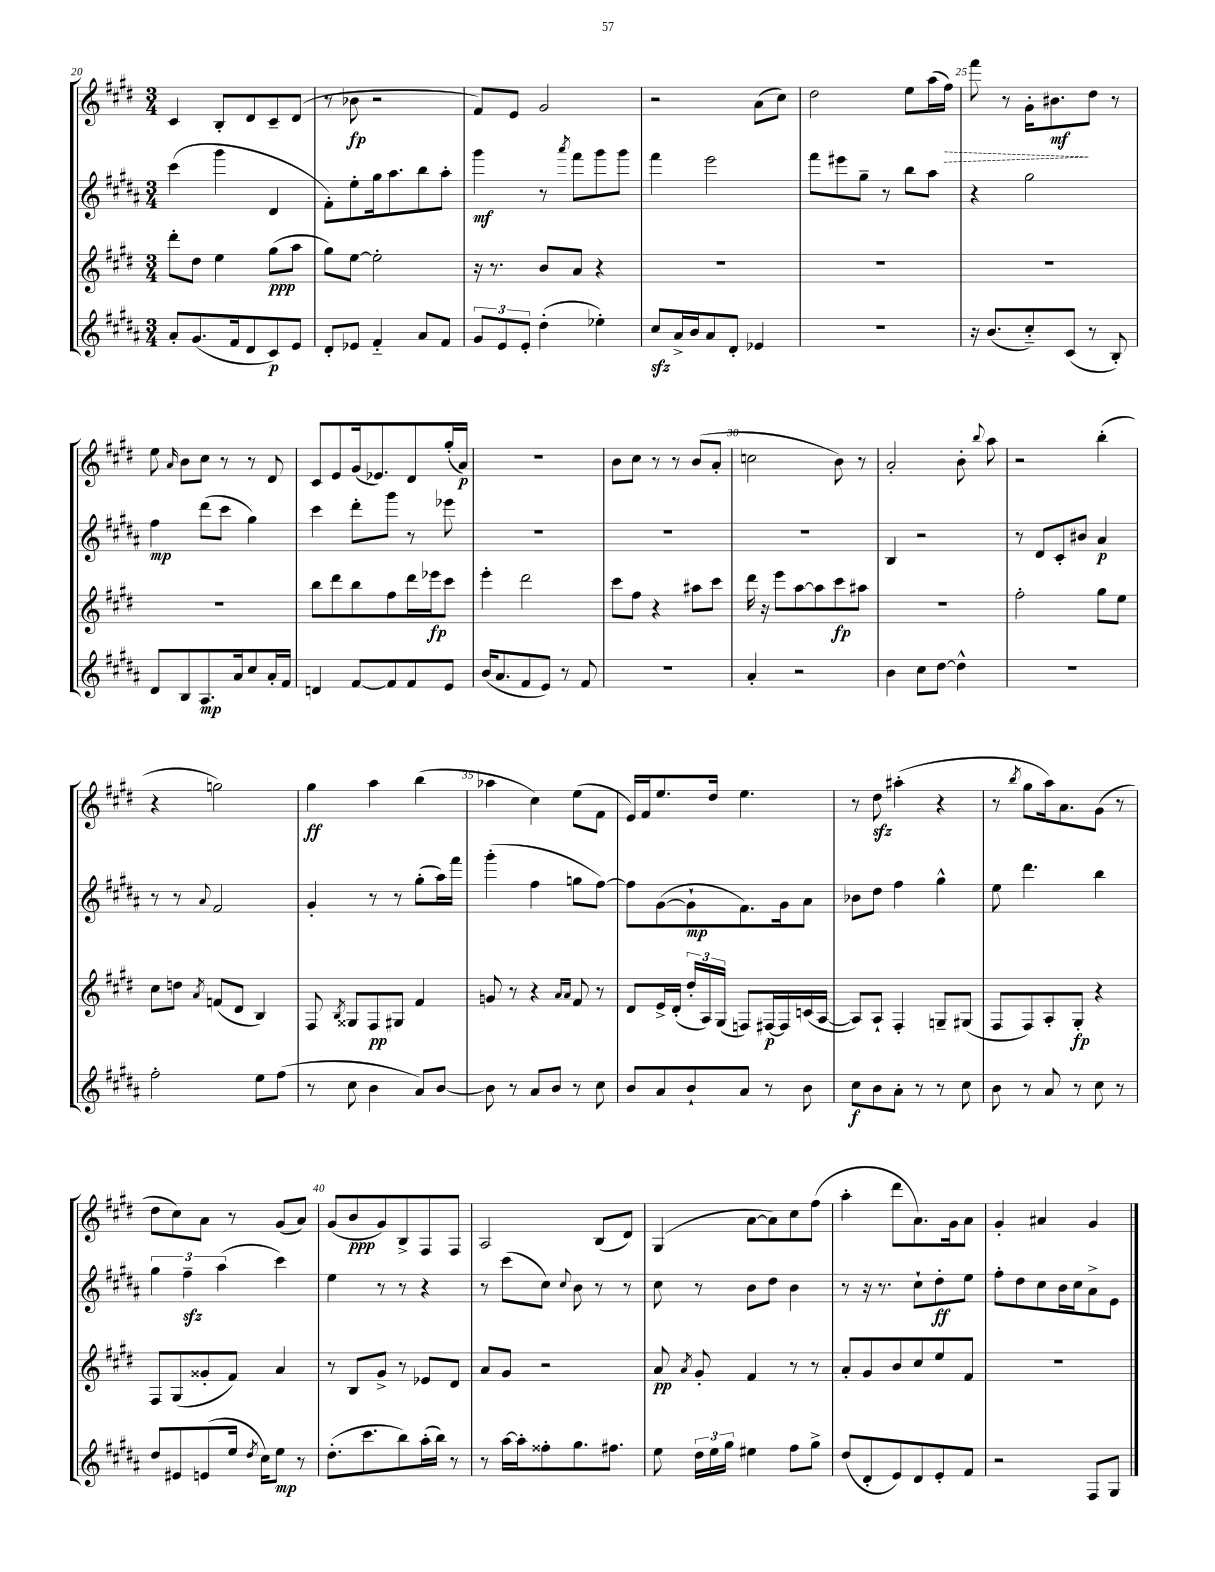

**kern	**dynam	**kern	**dynam	**kern	**dynam	**kern	**dynam
*part4	*part4	*part3	*part3	*part2	*part2	*part1	*part1
*staff4	*staff4	*staff3	*staff3	*staff2	*staff2	*staff1	*staff1
*clefG2	*	*clefG2	*	*clefG2	*	*clefG2	*
*k[f#c#g#d#a#]	*	*k[f#c#g#d#]	*	*k[f#c#g#d#a#]	*	*k[f#c#g#d#]	*
*M3/4	*	*M3/4	*	*M3/4	*	*M3/4	*
=20	=20	=20	=20	=20	=20	=20	=20
8a#'/L	.	8ddd#'\L	.	(4ccc#\	.	4c#/	.
(8.g#/	.	8dd#\J	.	.	.	.	.
.	.	4ee\	.	4ggg#\	.	8B'/L	.
16f#/k	.	.	.	.	.	.	.
8d#/	.	.	.	.	.	8d#/	.
8c#/)	p	(8gg#\L	ppp	4d#/	.	8c#~/	.
8e/J	.	8aa\J	.	.	.	(8d#/J	.
=21	=21	=21	=21	=21	=21	=21	=21
8d#'/L	.	8gg#\L)	.	8f#'\L)	.	8r	.
8e-X/J	.	[8ee\J	.	8ee'\	.	8b-X\	fp
4f#/	.	2ee'\]	.	16gg#\k	.	2r	.
.	.	.	.	8.aa#\	.	.	.
8a#/L	.	.	.	8bb\	.	.	.
8f#/J	.	.	.	8aa#'\J	.	.	.
=22	=22	=22	=22	=22	=22	=22	=22
12g#/L	.	16r	.	4ggg#\	mf	8f#/L)	.
.	.	8.r	.	.	.	.	.
12e/	.	.	.	.	.	.	.
.	.	.	.	.	.	8e/J	.
12e'/J	.	.	.	.	.	.	.
(4dd#'\	.	8b/L	.	8r	.	2g#/	.
.	.	.	.	8qaaa#/	.	.	.
.	.	8a/J	.	8fff#\L	.	.	.
4ee-X'\)	.	4r	.	8ggg#\	.	.	.
.	.	.	.	8ggg#\J	.	.	.
=23	=23	=23	=23	=23	=23	=23	=23
8cc#zz/L	.	2.r	.	4fff#\	.	2r	.
16a#^/L	.	.	.	.	.	.	.
16b/J	.	.	.	.	.	.	.
8a#/	.	.	.	2eee\	.	.	.
8d#'/J	.	.	.	.	.	.	.
4e-X/	.	.	.	.	.	(8a\L	.
.	.	.	.	.	.	8cc#\J)	.
=24	=24	=24	=24	=24	=24	=24	=24
2.r	.	2.r	.	8fff#\L	.	2dd#\	.
.	.	.	.	8eee#X\	.	.	.
.	.	.	.	8gg#~\J	.	.	.
.	.	.	.	8r	.	.	.
.	.	.	.	8bb\L	.	8ee\L	.
.	.	.	.	8aa#\J	.	(16aa\L	.
!	!	!	!	!	!	!	!LO:HP:b
.	.	.	.	.	.	16ff#\JJ)	>
=25	=25	=25	=25	=25	=25	=25	=25
16r	.	2.r	.	4r	.	8fff#\	.
(8.b/L	.	.	.	.	.	.	.
.	.	.	.	.	.	8r	.
8cc#/)	.	.	.	2gg#\	.	16g#'\KL	.
.	.	.	.	.	.	8.b#X\	mf
(8c#/J	.	.	.	.	.	.	.
8r	.	.	.	.	.	8dd#\J	]
8B'/)	.	.	.	.	.	8r	.
!!LO:LB:g=z
=26	=26	=26	=26	=26	=26	=26	=26
8d#/L	.	2.r	.	4ff#\	mp	8ee\	.
.	.	.	.	.	.	16qqa/	.
8B/	.	.	.	.	.	8b\L	.
8.A#/	mp	.	.	(8ddd#\L	.	8cc#\J	.
.	.	.	.	8ccc#\J	.	8r	.
16a#/k	.	.	.	.	.	.	.
8cc#/	.	.	.	4gg#\)	.	8r	.
16a#'/L	.	.	.	.	.	8d#/	.
16f#/JJ	.	.	.	.	.	.	.
=27	=27	=27	=27	=27	=27	=27	=27
4dn/	.	8bb\L	.	4ccc#\	.	8c#/L	.
.	.	8ddd#\	.	.	.	8e/	.
[8f#/L	.	8bb\	.	8ddd#'\L	.	(16g#/k	.
.	.	.	.	.	.	8.e-X/)	.
8f#/]	.	8ff#\	.	8ggg#\J	.	.	.
8f#/	.	16ddd#\L	.	8r	.	8d#/	.
.	.	16eee-X\J	fp	.	.	.	.
8e/J	.	8ccc#\J	.	8eee-X\	.	(16gg#'/L	.
.	.	.	.	.	.	16a/JJ)	p
=28	=28	=28	=28	=28	=28	=28	=28
(16b/KL	.	4eee'\	.	2.r	.	2.r	.
8.a#/	.	.	.	.	.	.	.
8f#/	.	2ddd#\	.	.	.	.	.
8e/J)	.	.	.	.	.	.	.
8r	.	.	.	.	.	.	.
8f#/	.	.	.	.	.	.	.
=29	=29	=29	=29	=29	=29	=29	=29
2.r	.	8ccc#\L	.	2.r	.	8b\L	.
.	.	8ff#\J	.	.	.	8cc#\J	.
.	.	4r	.	.	.	8r	.
.	.	.	.	.	.	8r	.
.	.	8aa#X\L	.	.	.	(8b/L	.
.	.	8ccc#\J	.	.	.	8a'/J	.
=30	=30	=30	=30	=30	=30	=30	=30
4a#'/	.	16ddd#\	.	2.r	.	2ccn\	.
.	.	16r	.	.	.	.	.
.	.	8eee\L	.	.	.	.	.
2r	.	[8aa\	.	.	.	.	.
.	.	8aa\]	.	.	.	.	.
.	.	8ccc#\	fp	.	.	8b\)	.
.	.	8aa#X\J	.	.	.	8r	.
=31	=31	=31	=31	=31	=31	=31	=31
4b\	.	2.r	.	4B/	.	2a'/	.
8cc#\L	.	.	.	2r	.	.	.
[8dd#\J	.	.	.	.	.	.	.
4dd#^^\]	.	.	.	.	.	8b'\	.
.	.	.	.	.	.	8qqbb/	.
.	.	.	.	.	.	8aa\	.
=32	=32	=32	=32	=32	=32	=32	=32
2.r	.	2ff#'\	.	8r	.	2r	.
.	.	.	.	8d#/L	.	.	.
.	.	.	.	8c#'/	.	.	.
.	.	.	.	8b#X/J	.	.	.
.	.	8gg#\L	.	4a#/	p	(4bb'\	.
.	.	8ee\J	.	.	.	.	.
!!LO:LB:g=z
=33	=33	=33	=33	=33	=33	=33	=33
2ff#'\	.	8cc#\L	.	8r	.	4r	.
.	.	8ddn\J	.	8r	.	.	.
.	.	8qa/	.	8qqa#/	.	.	.
.	.	(8fn/L	.	2f#/	.	2ggn\)	.
.	.	8d#/J	.	.	.	.	.
8ee\L	.	4B/)	.	.	.	.	.
(8ff#\J	.	.	.	.	.	.	.
=34	=34	=34	=34	=34	=34	=34	=34
8r	.	8F#/	.	4g#'/	.	4gg#\	ff
.	.	8qB/	.	.	.	.	.
8cc#\	.	8G##X/L	.	.	.	.	.
4b\	.	8F#/	pp	8r	.	4aa\	.
.	.	8G#X/J	.	8r	.	.	.
8a#/L)	.	4f#/	.	(8gg#'\L	.	(4bb\	.
[8b/J	.	.	.	16aa#\L)	.	.	.
.	.	.	.	16fff#\JJ	.	.	.
=35	=35	=35	=35	=35	=35	=35	=35
8b\]	.	8gn/	.	(4ggg#'\	.	4aa-X\	.
8r	.	8r	.	.	.	.	.
8a#/L	.	4r	.	4ff#\	.	4cc#\)	.
8b/J	.	.	.	.	.	.	.
.	.	16qqa/LL	.	.	.	.	.
.	.	16qqa/JJ	.	.	.	.	.
8r	.	8f#/	.	8ggn\L	.	(8ee\L	.
8cc#\	.	8r	.	[8ff#\J)	.	8f#\J	.
=36	=36	=36	=36	=36	=36	=36	=36
8b/L	.	8d#/L	.	8ff#\L]	.	16e/LL)	.
.	.	.	.	.	.	16f#/J	.
8a#/	.	16e^/L	.	([8g#\	.	8.ee/	.
.	.	(16d#'/JJ	.	.	.	.	.
8b`/	.	24dd#'/LL	.	8g#`\]	mp	.	.
.	.	24A/)	.	.	.	.	.
.	.	.	.	.	.	16dd#/Jk	.
.	.	(24G#/JJ	.	.	.	.	.
8a#/J	.	8Fn/L)	.	8.f#\)	.	4.ee\	.
8r	.	[16F#X/L	p	.	.	.	.
.	.	16F#/]	.	16g#\k	.	.	.
8b\	.	(16cn/	.	8a#\J	.	.	.
.	.	[16A/JJ	.	.	.	.	.
=37	=37	=37	=37	=37	=37	=37	=37
8cc#\L	f	8A/L])	.	8b-X\L	.	8r	.
8b\	.	8A`/J	.	8dd#\J	.	8dd#zz\	.
8a#'\J	.	4F#'/	.	4ff#\	.	(4aa#X'\	.
8r	.	.	.	.	.	.	.
8r	.	8Gn~/L	.	4gg#^^\	.	4r	.
8cc#\	.	(8G#X/J	.	.	.	.	.
=38	=38	=38	=38	=38	=38	=38	=38
8b\	.	8F#/L	.	8ee\	.	8r	.
.	.	.	.	.	.	8qbb/	.
8r	.	8F#/)	.	4.ddd#\	.	8gg#\L	.
8a#/	.	8A'/	.	.	.	16aa\k)	.
.	.	.	.	.	.	8.a\	.
8r	.	8G#'/J	fp	.	.	.	.
8cc#\	.	4r	.	4bb\	.	(8g#\J	.
8r	.	.	.	.	.	8r	.
!!LO:LB:g=z
=39	=39	=39	=39	=39	=39	=39	=39
8dd#/L	.	8F#/L	.	6gg#\	.	8dd#\L	.
8e#X/	.	(8G#/	.	.	.	8cc#\)	.
.	.	.	.	6ff#zz~\	.	.	.
(8en/	.	8g##X'/	.	.	.	8a\J	.
.	.	.	.	(6aa#\	.	.	.
16ee/Jk	.	8f#/J)	.	.	.	8r	.
8qdd#/	.	.	.	.	.	.	.
16cc#\KL)	.	.	.	.	.	.	.
8ee\J	mp	4a/	.	4ccc#\)	.	(8g#/L	.
8r	.	.	.	.	.	8a/J)	.
=40	=40	=40	=40	=40	=40	=40	=40
(8.dd#'\L	.	8r	.	4ee\	.	(8g#/L	.
.	.	8B/L	.	.	.	8b/	ppp
8.ccc#\	.	.	.	.	.	.	.
.	.	8g#^/J	.	8r	.	8g#/)	.
8bb\)	.	8r	.	8r	.	8B^/	.
(16aa#'\L	.	8e-X/L	.	4r	.	8F#/	.
16bb\JJ)	.	.	.	.	.	.	.
8r	.	8d#/J	.	.	.	8F#/J	.
=41	=41	=41	=41	=41	=41	=41	=41
8r	.	8a/L	.	8r	.	2A/	.
[16aa#\LL	.	8g#/J	.	(8ccc#\L	.	.	.
16aa#'\J]	.	.	.	.	.	.	.
8ff##X'\	.	2r	.	8cc#\J)	.	.	.
.	.	.	.	8qqcc#/	.	.	.
8.gg#\	.	.	.	8b\	.	.	.
.	.	.	.	8r	.	(8B/L	.
8.ff#X\J	.	.	.	.	.	.	.
.	.	.	.	8r	.	8d#/J)	.
=42	=42	=42	=42	=42	=42	=42	=42
8ee\	.	8a/	pp	8cc#\	.	(4G#/	.
.	.	8qa/	.	.	.	.	.
24dd#\LL	.	8g#'/	.	8r	.	.	.
24ee\	.	.	.	.	.	.	.
24gg#\JJ	.	.	.	.	.	.	.
4ee#X\	.	4f#/	.	8b\L	.	[8a\L	.
.	.	.	.	8dd#\J	.	8a\])	.
8ff#\L	.	8r	.	4b\	.	8cc#\	.
8gg#^\J	.	8r	.	.	.	(8ff#\J	.
=43	=43	=43	=43	=43	=43	=43	=43
(8dd#/L	.	8a'/L	.	8r	.	4aa'\	.
8d#'/	.	8g#/	.	16r	.	.	.
.	.	.	.	8.r	.	.	.
8e/)	.	8b/	.	.	.	8ddd#\L	.
8d#/	.	8cc#/	.	8cc#`\L	.	8.a\)	.
8e'/	.	8ee/	.	8dd#'\	ff	.	.
.	.	.	.	.	.	16g#\k	.
8f#/J	.	8f#/J	.	8ee\J	.	8a\J	.
=44	=44	=44	=44	=44	=44	=44	=44
2r	.	2.r	.	8ff#'\L	.	4g#'/	.
.	.	.	.	8dd#\	.	.	.
.	.	.	.	8cc#\	.	4a#X/	.
.	.	.	.	16b\L	.	.	.
.	.	.	.	16cc#\J	.	.	.
8F#/L	.	.	.	8a#^\	.	4g#/	.
8G#/J	.	.	.	8e\J	.	.	.
==	==	==	==	==	==	==	==
*-	*-	*-	*-	*-	*-	*-	*-
